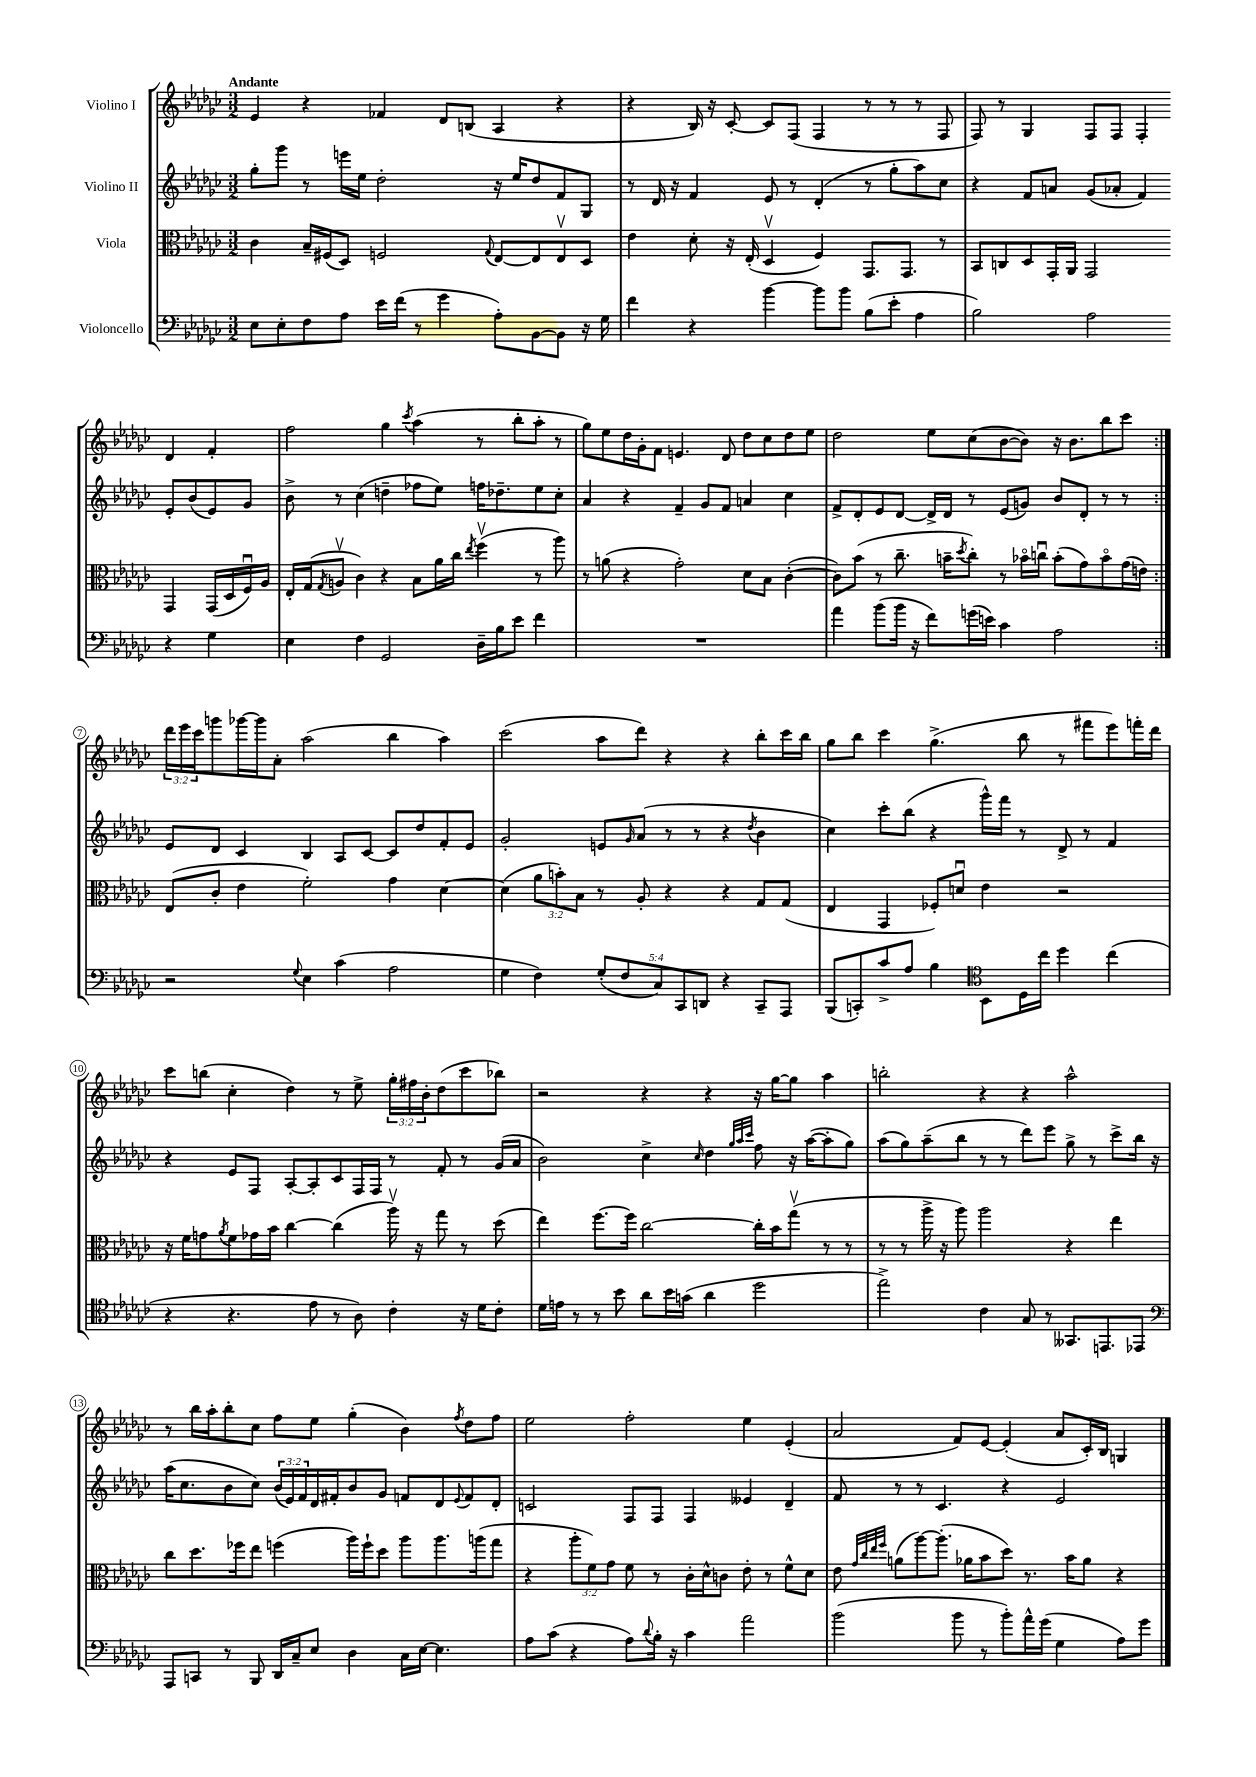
<<
\new StaffGroup <<
\new Staff = "s0" \with { instrumentName = "Violino I" } {
    \clef treble \key ges \major \numericTimeSignature \time 3/2 \override Staff.TupletNumber.text = #tuplet-number::calc-fraction-text \tempo "Andante"
    \repeat volta 2 { ees'4 r4 fes'4 des'8 b8( aes4 r4 |
    r4 bes16) r16 ces'8~-. ces'8 f8( f4 r8 r8 r8 f8 |
    f8) r8 ges4 f8 f8 f4-. des'4 f'4-. |
    f''2 ges''4 \acciaccatura { ces'''8 } aes''4( r8 bes''8-. aes''8-. r8 |
    ges''8) ees''8 des''16 ges'16-. f'8 e'4. des'8 des''8 ces''8 des''8 ees''8 |
    des''2 ees''8 ces''8( bes'8~ bes'8) r16 bes'8. bes''8 ces'''8 | }
    \tuplet 3/2 { des'''16 ees'''16 ces'''16 } g'''8 ges'''16~ ges'''16 aes'8-. aes''2( bes''4 aes''4) |
    ces'''2( aes''8 des'''8) r4 r4 bes''8-. ces'''16 bes''16 |
    ges''8 bes''8 ces'''4 ges''4.->( bes''8 r8 fis'''8 ees'''8) f'''16-. des'''16 |
    ces'''8 b''8( ces''4-. des''4) r8 ees''8-> \tuplet 3/2 { ges''16-. fis''16 bes'16-. } des''8( ces'''8 bes''8) |
    r2 r4 r4 r16 ges''16~ ges''8 aes''4 |
    b''2-. r4 r4 aes''2-^ |
    r8 bes''16 aes''16-. bes''8-. ces''8 f''8 ees''8 ges''4-.( bes'4) \acciaccatura { f''8 } des''8 f''8 |
    ees''2 f''2-. ees''4 ees'4-.( |
    aes'2 f'8) ees'8~ ees'4-.( aes'8 ces'16-.) bes16 g4 \bar "|." |
}
\new Staff = "s1" \with { instrumentName = "Violino II" } {
    \clef treble \key ges \major \numericTimeSignature \time 3/2 \override Staff.TupletNumber.text = #tuplet-number::calc-fraction-text
    \repeat volta 2 { ges''8-. ges'''8 r8 e'''16 ees''16 des''2-. r16 ees''16 des''8 f'8 ges8 |
    r8 des'16 r16 f'4 ees'8 r8 des'4-.( r8 ges''8-. aes''8) ces''8 |
    r4 f'8 a'8 ges'8( aes'8-. f'4) ees'8-. bes'8( ees'8) ges'8 |
    bes'8-> r8 ces''4( d''4-- fes''8 ees''8) f''16 des''8.-- ees''8 ces''8-. |
    aes'4 r4 f'4-- ges'8 f'8 a'4 ces''4 |
    f'8-> des'8-. ees'8 des'8~ des'16-> des'16 r8 ees'8( g'8) bes'8 des'8-. r8 r8 | }
    ees'8 des'8 ces'4 bes4 aes8 ces'8~ ces'8 des''8 f'8-. ees'8 |
    ges'2-. e'8 \grace { ges'16 } aes'8( r8 r8 r4 \acciaccatura { des''8 } bes'4 |
    ces''4) ces'''8-. bes''8( r4 ges'''16-^) f'''16 r8 des'8-> r8 f'4 |
    r4 ees'8 f8 aes8~-. aes8-. ces'8 f16 f16 r8 f'8-. r8 ges'16( aes'16 |
    bes'2) ces''4-> \grace { ces''16 } des''4 \grace { ges''32 aes''32 ces'''32 } f''8 r16 aes''16~( aes''8-. ges''8) |
    aes''8( ges''8) aes''8--( bes''8 r8 r8 des'''8) ees'''8 ges''8-> r8 ces'''8-> bes''16 r16 |
    aes''16( ces''8. bes'8 ces''8) \tuplet 3/2 { bes'16( ees'16) f'16 } des'16 fis'16-. bes'8 ges'8 f'8 des'8 \appoggiatura { ees'8 } f'8 des'8-. |
    c'2 f8 f8 f4 eeses'4 des'4-- |
    f'8 r8 r8 ces'4. r4 ees'2 \bar "|." |
}
\new Staff = "s2" \with { instrumentName = "Viola" } {
    \clef alto \key ges \major \numericTimeSignature \time 3/2 \override Staff.TupletNumber.text = #tuplet-number::calc-fraction-text
    \repeat volta 2 { ces'4 bes16-- fis16( des8) f2 \appoggiatura { ges8 } ees8~ ees8 ees8\upbow des8 |
    ees'4 des'8-. r16 ees16-.( des4\upbow f4) ges,8. ges,8. r8 |
    bes,8 c8 des8 ges,16-. aes,16 ges,2 ges,4 ges,16( des16 f16\downbow) aes16 |
    ees16-. ges16( \acciaccatura { ges8 } a8\upbow ces'4) r4 bes8 aes'16 ces''16 \acciaccatura { ees''8 } f''4\upbow( r8 aes''8) |
    r8 a'8( r4 ges'2-.) des'8 bes8 ces'4~-.( |
    ces'8) bes'8( r8 ces''8.-- b'16-- \acciaccatura { des''8 } ces''8-.) r8 bes'16\flageolet c''16\downbow bes'8-.( ges'8) bes'8\flageolet ges'16( e'16) | }
    ees8( ces'8-. ees'4 f'2-.) ges'4 des'4~ |
    des'4( \tuplet 3/2 { aes'8 b'8-.) bes8 } r8 aes8-. r4 r4 ges8 ges8( |
    ees4 ges,4 fes8-.) d'8\downbow ees'4 r2 |
    r16 f'16 g'8 \acciaccatura { aes'8 } f'8 ges'16 bes'16 ces''4~ ces''4( aes''16\upbow) r16 ges''8 r8 des''8( |
    ees''4) f''8.~ f''16 ces''2~ ces''16-. bes'16 ges''8\upbow( r8 r8 |
    r8 r8 aes''16-> r16 aes''8) aes''2 r4 ees''4 |
    ces''8 des''8. fes''16 ees''8 f''4( aes''16) f''16-! des''8 aes''8 aes''8. a''16( ges''8 |
    r4 \tuplet 3/2 { aes''8-. f'8) ges'8 } f'8 r8 ces'16-. des'16-^ c'8 ees'8-. r8 f'8-^ des'8 |
    ees'8 \grace { ges'32 ces''32 ees''32 f''32 } a'8( aes''8~) aes''8.-.( aes'16 bes'8 des''8) r8. bes'16 aes'8 r4 \bar "|." |
}
\new Staff = "s3" \with { instrumentName = "Violoncello" } {
    \clef bass \key ges \major \numericTimeSignature \time 3/2 \override Staff.TupletNumber.text = #tuplet-number::calc-fraction-text
    \repeat volta 2 { ees8 ees8-. f8 aes8 ees'16 f'16( r8 ges'4 aes8-.) bes,8~ bes,8 r16 ges16 |
    f'4 r4 bes'4~ bes'8 bes'8 bes8( ees'8-. aes4 |
    bes2) aes2 r4 ges4 |
    ees4 f4 ges,2 des16-- bes16 ees'8 f'4 |
    R1. |
    aes'4 bes'8( bes'16 r16 f'8) g'16( e'16) ces'4 aes2 | }
    r2 \appoggiatura { ges8 } ees4 ces'4( aes2 |
    ges4 f4) \tuplet 5/4 { ges8-.( f8 ces8) ces,8 d,8 } r4 ces,8-- aes,,8 |
    bes,,8( c,8-.) ces'8-> aes8 bes4 \clef tenor bes,8 des16 ces''16 des''4 ces''4( |
    r4 r4. ees'8 r8 aes8) ces'4-. r16 des'16 ces'8-. |
    des'16 e'16 r8 r8 bes'8 aes'8 bes'16 g'16( aes'4 des''2 |
    ees''2->) ces'4 ges8 r8 geses,8. e,8. ees,8 |
    \clef bass aes,,8 c,8 r8 bes,,8 des,16 ces16-- ees8 des4 ces16 ees16~ ees4. |
    aes8 ces'8( r4 aes8) \appoggiatura { des'8 } bes16-. r16 ces'4 aes'2 |
    bes'2( bes'8 r8 bes'8-.) aes'16-^ ges'16( ges4 aes8) ges'8 \bar "|." |
}
>>
>>
\layout { \context { \Score \override BarNumber.stencil = #(make-stencil-circler 0.1 0.3 ly:text-interface::print) } }
